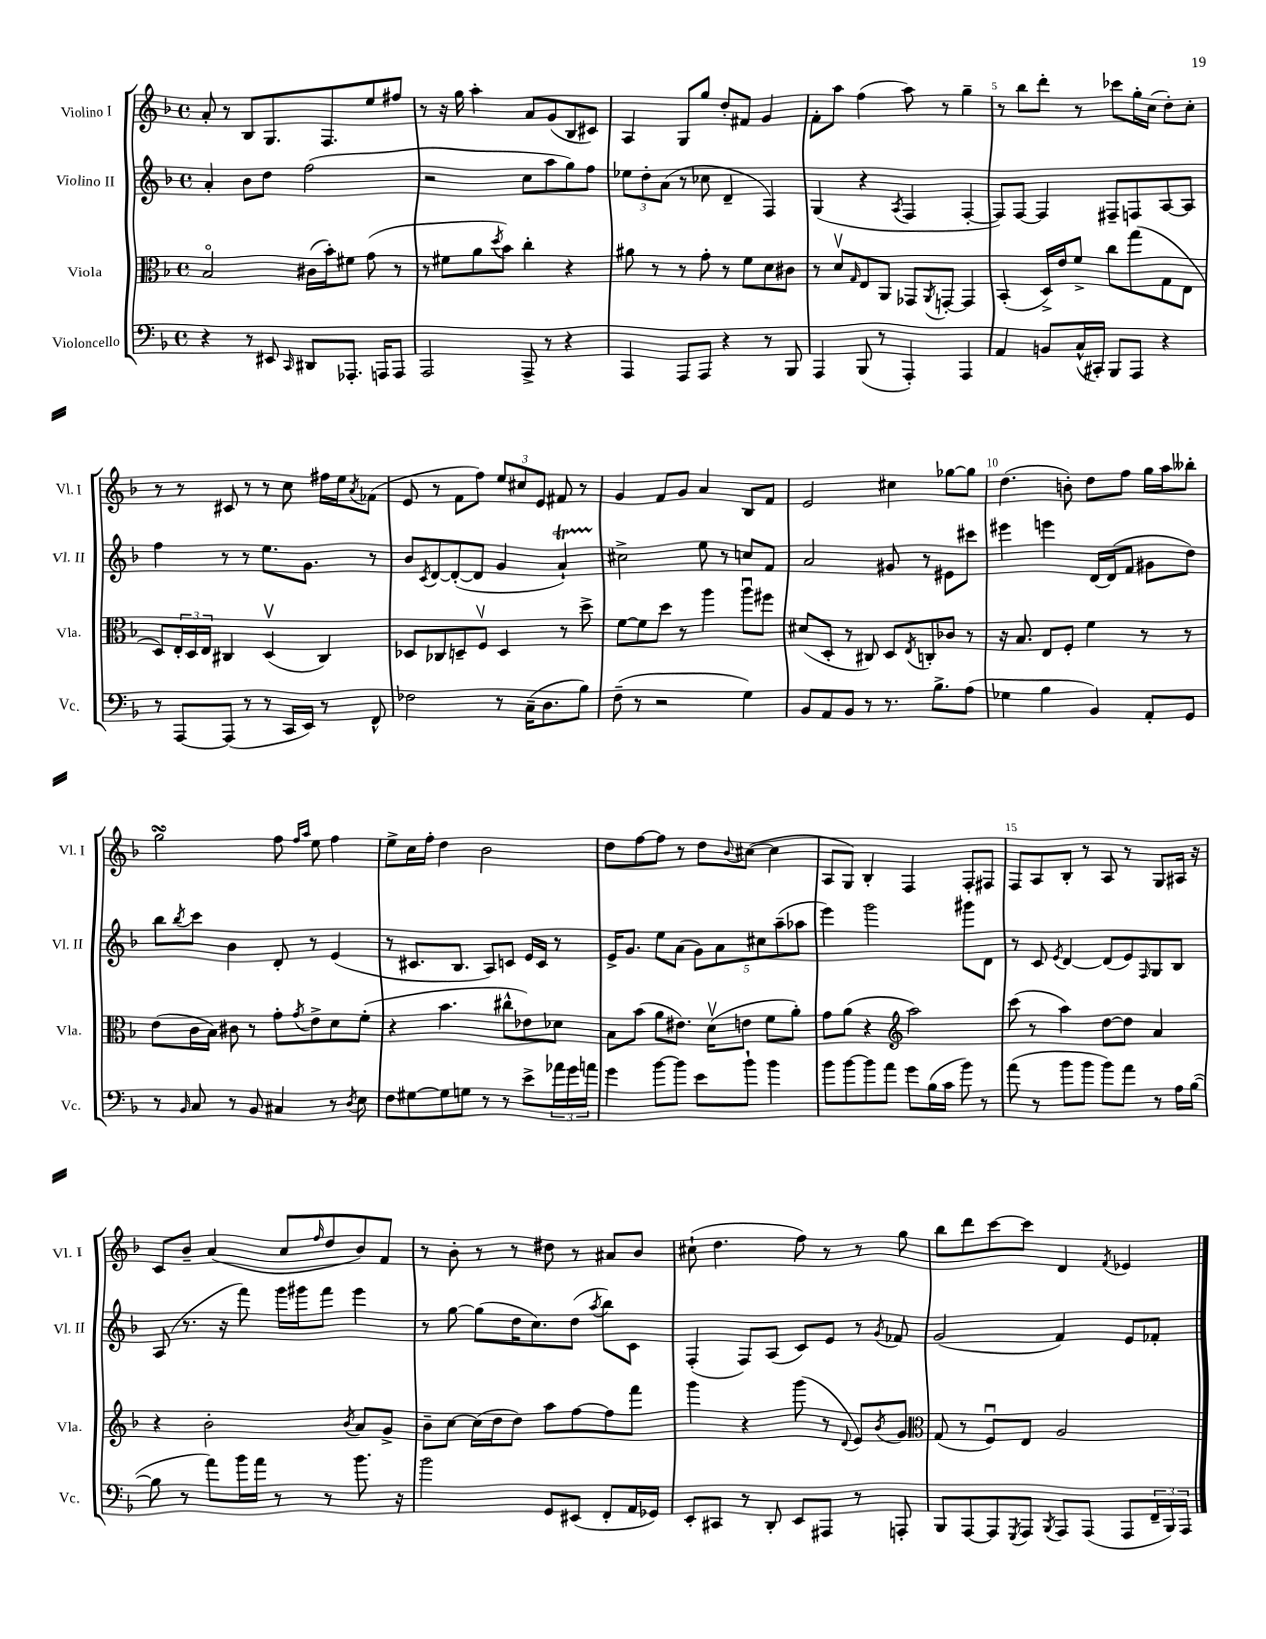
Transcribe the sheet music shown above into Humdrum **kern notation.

**kern	**kern	**kern	**kern
*staff4	*staff3	*staff2	*staff1
*clefF4	*clefC3	*clefG2	*clefG2
*k[b-]	*k[b-]	*k[b-]	*k[b-]
*M4/4	*M4/4	*M4/4	*M4/4
*met(c)	*met(c)	*met(c)	*met(c)
4r	2B-o	4a'	8a'
.	.	.	8r
8r	.	8b-	8B-
8EE#	.	8dd	8.G
16qqCC	.	.	.
8DD#	(16c#	(2ff	.
.	16b-')	.	8.F
8.AAA-'	8f#	.	.
.	(8g	.	8ee
16AAA	.	.	.
8AAA	8r	.	8ff#
=	=	=	=
2AAA	8r	2r	8r
.	8f#	.	16r
.	.	.	16gg
.	8a	.	4aa'
.	8qdd	.	.
.	8b-)	.	.
8AAA^	4cc'	8cc	8a
8r	.	8aa	(8g
4r	4r	8gg)	8B-
.	.	8ff	8c#)
=	=	=	=
4AAA	8a#	12ee-	4A
.	.	12dd'	.
.	8r	.	.
.	.	(12a	.
8AAA	8r	8r	8G
8AAA	8g'	8cc-	8gg
4r	8r	4d~	8dd'
.	8f	.	8f#
8r	8d	4F)	4g
8BBB-	8c#	.	.
=	=	=	=
4AAA	8r	(4G	8f'
.	8dv	.	8aa
.	16qqG	.	.
(8BBB-	8E	4r	(4ff
8r	8AA	.	.
.	.	8qA	.
4AAA')	8GG-	4F	8aa)
.	8qAA	.	.
.	[8GG'	.	8r
4AAA	4GG]	[4F'	4gg~
=	=	=	=
4AA	(4BB-'	8F])	8r
.	.	[8F	8bb-
8BB	16D^)	4F]	8ddd'
.	16e	.	.
(16C^^	8f^	.	8r
16CC#')	.	.	.
8BBB-	8cc	8F#~	8ccc-
8AAA	(8gg	8F	16gg'
.	.	.	(16cc
4r	8G	[8A	8dd')
.	8E	8A]	8cc'
=	=	=	=
8r	8D)	4ff	8r
[8AAA	24E'	.	8r
.	24D	.	.
.	24E	.	.
(8AAA]	4C#	8r	8c#
8r	.	8r	8r
8r	(4Dv	8.ee	8r
16CC	.	.	8cc
16EE)	.	8.g	.
8r	4C#)	.	16ff#
.	.	.	16ee
.	.	.	8qa
8FF^^	.	8r	(8f-
=	=	=	=
2F-	8D-	8b-	8e
.	.	8qc	.
.	8C-	[8d	8r
.	8D~	(8d'_	8f
.	8Fv	8d]	8ff)
8r	4D	4g	12ee
.	.	.	12cc#
(16C~	.	.	.
.	.	.	12e
8.D	.	.	.
.	8r	4a`)	8f#
8B-)	8dd^	.	8r
=	=	=	=
(8F~	[8f	2cc#^	4g
8r	8f]	.	.
2r	8dd	.	8f
.	8r	.	8g
.	4aa	8ee	4a
.	.	8r	.
4G)	8aau	8cc	8B-
.	8ff#	8f	8f
=	=	=	=
8BB-	(8d#	2a	2e
8AA	8D'	.	.
8BB-	8r	.	.
8r	8C#)	.	.
8.r	8D	8g#	4cc#
.	8qE	.	.
.	8C'	8r	.
8.B-^	.	.	.
.	8c-	8e#	[8gg-
(8A	8r	8ccc#	8gg-]
=	=	=	=
4G-	16r	4eee#	(4.dd
.	8.B-	.	.
4B-	8E	4eee	.
.	8F'	.	8b')
4BB-)	4f	[16d	8dd
.	.	(16d]	.
.	.	8f	8ff
8AA'	8r	8g#	16gg
.	.	.	16aa
8GG	8r	8dd)	8bb--'
=	=	=	=
8r	(8e	8bb-	2gg
16qqBB-	.	8qbb-	.
8C	16c	8ccc	.
.	16B-)	.	.
8r	8c#	4b-	.
8BB-	8r	.	.
4C#	8g'	8d'	8ff
.	.	.	16qqff
.	8qg	.	16qqaa
.	8e^	8r	8ee
8r	8d	(4e	4ff
8qD	.	.	.
8E	(8f'	.	.
=	=	=	=
8F	4r	8r	8ee^
[8G#	.	8.c#	16cc
.	.	.	16ff'
8G#]	4.b-	.	4dd
.	.	8.B-	.
8G	.	.	.
8r	.	8A)	2b-
8r	8cc#^^	8c	.
8e^	8e-)	16e	.
.	.	16c	.
24a-	8d-	8r	.
24g	.	.	.
24a	.	.	.
=	=	=	=
4g	8B-	16e^	8dd
.	.	8.g	.
.	(8b-	.	[8ff
[8b-	8a	8ee	8ff]
8b-]	8.e#)	(8a	8r
8e	.	10g)	8dd
.	(16dv	.	.
.	.	10a	.
.	.	.	8qqb-
8b-`	8e	.	([8cc#
.	.	10cc#	.
4b-	8f	.	4cc#]
.	.	(10aa~	.
.	8a')	.	.
.	.	10aa-	.
=	=	=	=
8b-	8g	4eee)	8A
[8b-	(8a	.	8G)
8b-]	4r	2ggg	4B-'
8a	.	.	.
*	*clefG2	*	*
8g	2aa)	.	4F
(16B-	.	.	.
16c	.	.	.
8b-)	.	8ggg#	8F'
8r	.	8d	8F#
=	=	=	=
(8a	(8ccc	8r	8F
8r	8r	8c	8A
.	.	8qe	.
8b-	4aa)	[4d	8B-'
8b-	.	.	8r
8b-)	[8dd	(8d]	8A
8a	8dd]	8e)	8r
.	.	16qqF	.
8r	4a	8G	8G
16A	.	8B-	16A#
([16B-	.	.	16r
=	=	=	=
8B-]	4r	(8A	8c
8r	.	8.r	8b-~
8a)	2b-'	.	(4a
.	.	16r	.
16b-	.	8fff)	.
16a	.	.	.
8r	.	16ggg	8cc
.	.	16ggg#	.
.	.	.	16qqff
8r	.	8fff	8dd
.	8qb-	.	.
8.b-	8a	4eee	8b-)
.	8g^	.	8f
16r	.	.	.
=	=	=	=
2b-	8b-~	8r	8r
.	[8cc	[8gg	8b-'
.	(16cc]	(8gg]	8r
.	16dd	.	.
.	8dd)	16dd	8r
.	.	8.cc)	.
8GG	8aa	.	8dd#
(8EE#	[8ff	(8dd	8r
.	.	8qaa	.
8FF'	8ff]	8bb-)	8a#
16AA	8fff	8c	8b-
16GG-)	.	.	.
=	=	=	=
8EE'	4ggg	(4F'	(8cc#`
8CC#	.	.	4.dd
8r	4r	8F)	.
8DD'	.	(8A	.
8EE	(8ggg	8c)	8ff)
8AAA#	8r	8e	8r
.	8qqd	.	.
8r	8e)	8r	8r
.	8qb-	8qg	.
8AAA'	8g	8f-	8gg
=	=	=	=
*	*clefC3	*	*
8BBB-	(8G	(2g	8bb-
[8AAA	8r	.	8ddd
8AAA]	8Fu)	.	[8ccc
8qGGG	.	.	.
8AAA	8E	.	8ccc]
8qBBB-	.	.	.
8AAA	2A	4f)	4d
(8AAA	.	.	.
.	.	.	8qf
8AAA	.	8e	4e-
24FF~	.	8f-'	.
24BBB-)	.	.	.
24AAA	.	.	.
==	==	==	==
*-	*-	*-	*-
